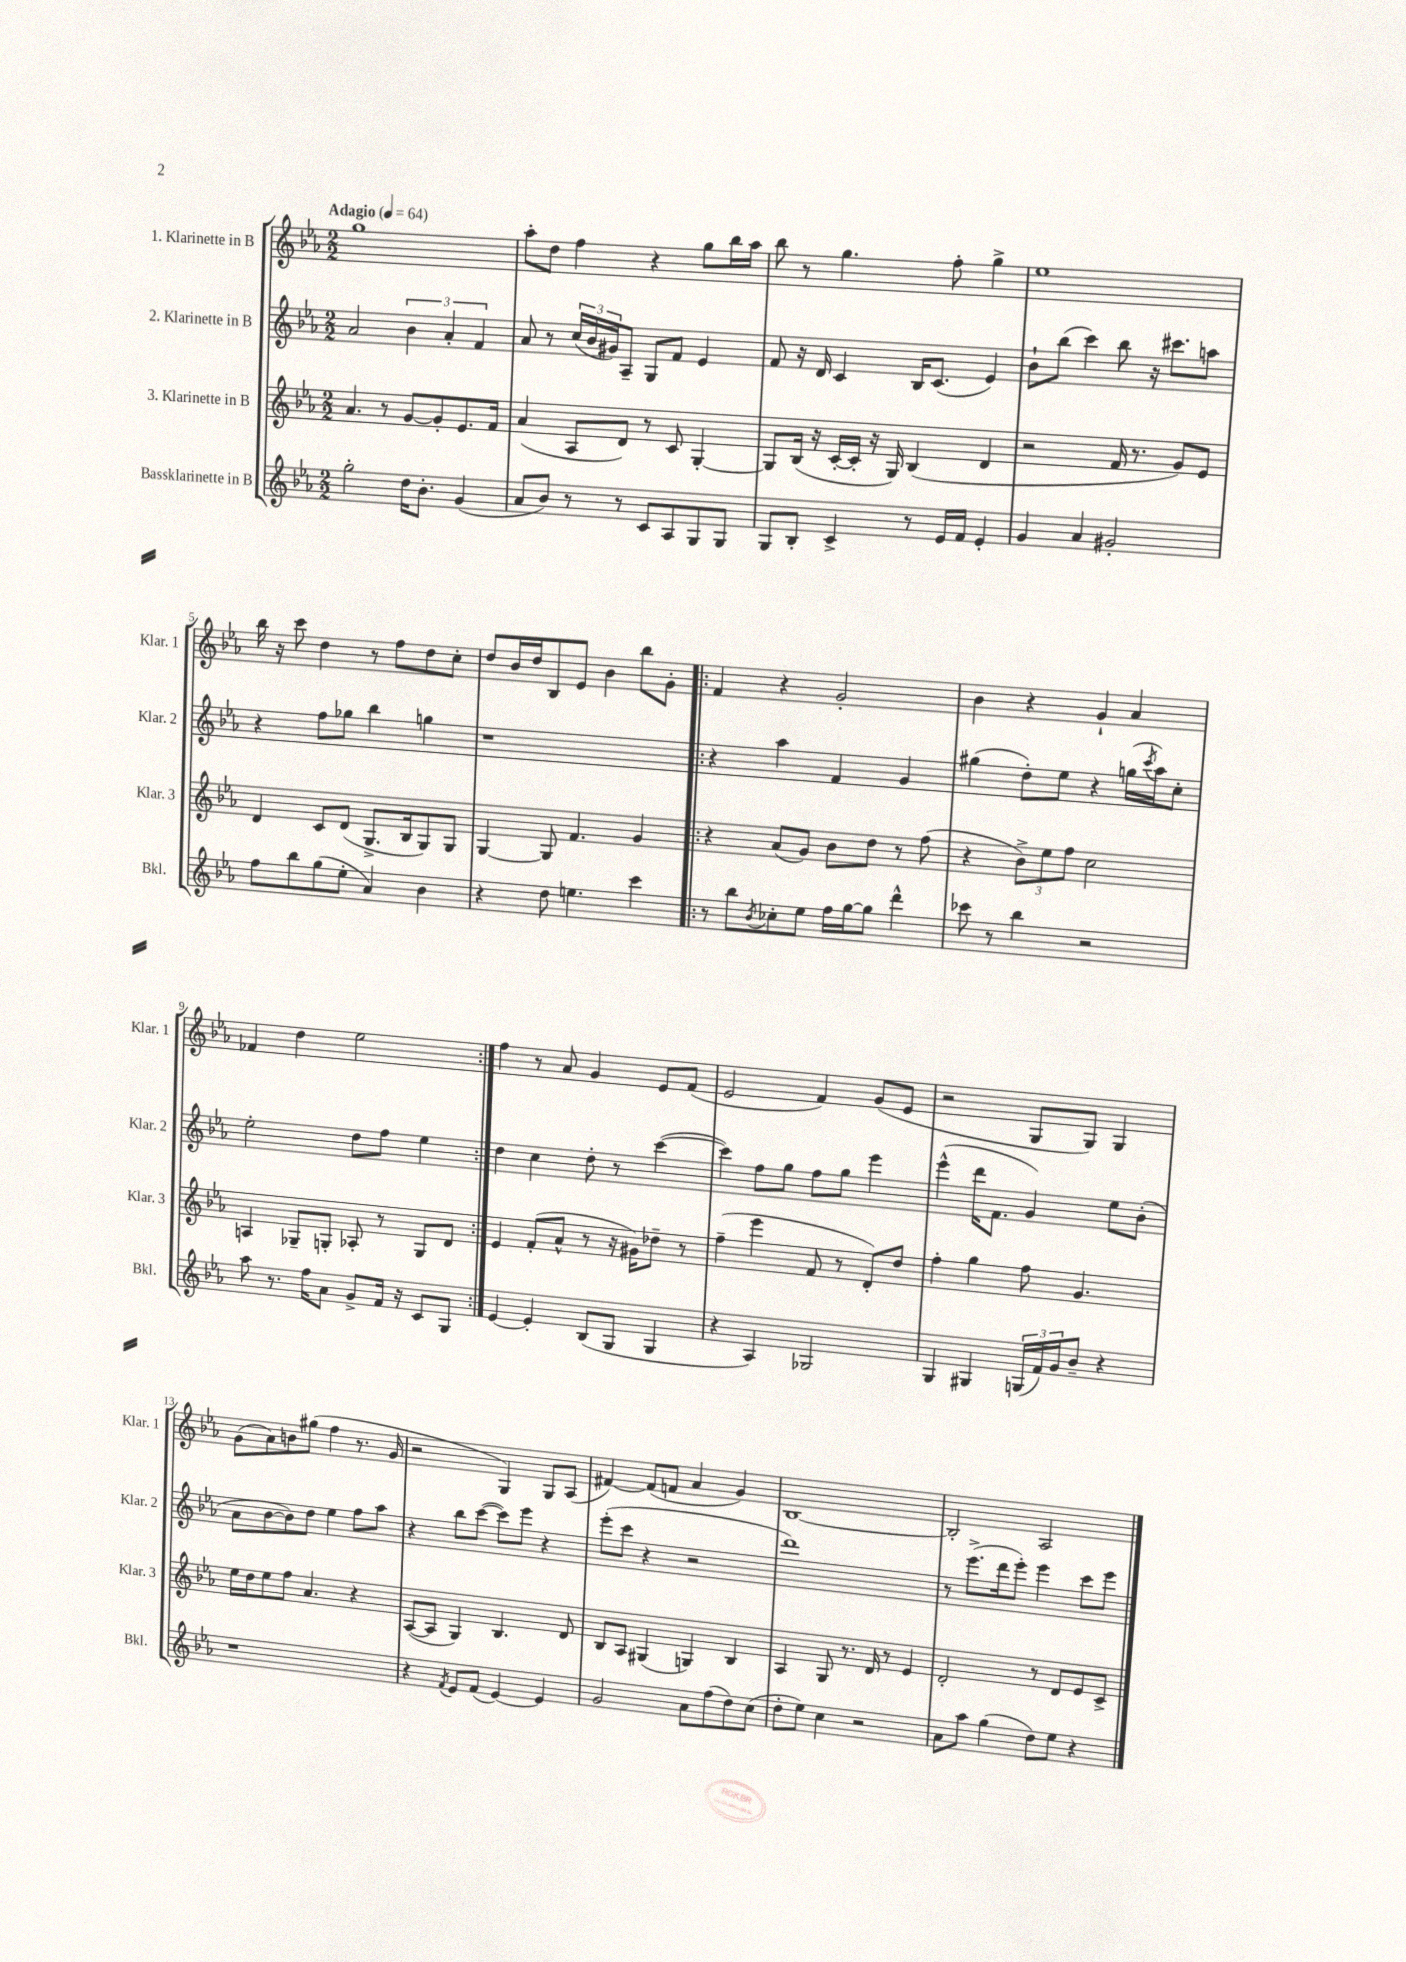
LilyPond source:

<<
\new StaffGroup <<
\new Staff = "s0" \with { instrumentName = "1. Klarinette in B" shortInstrumentName = "Klar. 1" } {
    \clef treble \key ees \major \numericTimeSignature \time 2/2 \tempo "Adagio" 4 = 64
    g''1 |
    aes''8-. d''8 f''4 r4 g''8 bes''16 aes''16 |
    bes''8 r8 g''4. f''8-. g''4-> |
    ees''1 |
    bes''16 r16 c'''8 d''4 r8 f''8 d''8 c''8-. |
    d''8 bes'16 d''16 bes8 ees'8 bes'4 bes''8 g'8-. |
    \repeat volta 2 { f'4 r4 g'2-. |
    bes'4 r4 g'4-! aes'4 |
    fes'4 d''4 ees''2 | }
    f''4 r8 aes'8 g'4 ees'8 f'8( |
    ees'2 f'4) g'8( ees'8 |
    r2 g8 g8) g4 |
    g'8( aes'8) b'8 gis''8( f''4 r8. g'16 |
    r2 g4) g8 aes8( |
    fis'4~) fis'8( f'8 aes'4 g'4) |
    bes1~ |
    bes2-. aes2 \bar "|." |
}
\new Staff = "s1" \with { instrumentName = "2. Klarinette in B" shortInstrumentName = "Klar. 2" } {
    \clef treble \key ees \major \numericTimeSignature \time 2/2
    aes'2 \tuplet 3/2 { bes'4 aes'4-. f'4 } |
    aes'8 r8 \tuplet 3/2 { c''16( bes'16 gis'16) } aes8-- g8 f'8 ees'4 |
    f'8 r16 d'16 c'4 bes16 c'8.( ees'4) |
    bes'8-! bes''8( c'''4) bes''8 r16 cis'''8. a''8 |
    r4 f''8 ges''8 bes''4 g''4 |
    r1 |
    \repeat volta 2 { r4 aes''4 f'4 g'4 |
    gis''4( d''8-.) ees''8 r4 g''16( \acciaccatura { c'''8 } aes''16) c''8-. |
    ees''2-. d''8 f''8 ees''4 | }
    d''4 c''4 d''8-. r8 c'''4~( |
    c'''4) f''8 g''8 f''8 g''8 ees'''4 |
    ees'''4-^( d'''16 f'8. g'4) ees''8 bes'8-.( |
    aes'8 bes'8~ bes'8) d''8 ees''4 f''8 aes''8 |
    r4 bes''8 c'''8~( c'''8) ees'''8 r4 |
    ees'''8-.( c'''8 r4 r2 |
    d'''1) |
    r8 ees'''8.->( d'''16 ees'''8-.) ees'''4 c'''8 ees'''8 \bar "|." |
}
\new Staff = "s2" \with { instrumentName = "3. Klarinette in B" shortInstrumentName = "Klar. 3" } {
    \clef treble \key ees \major \numericTimeSignature \time 2/2
    aes'4. r8 g'8~ g'8-. ees'8. f'16 |
    aes'4( aes8 d'8) r8 c'8 g4~-. |
    g8 bes16( r16 c'16~-. c'16-. r16 g16) bes4( d'4 |
    r2 f'16 r8. g'8) ees'8 |
    d'4 c'8 d'8( g8.-> bes16 g8) g8 |
    g4~ g8 f'4. g'4 |
    \repeat volta 2 { r4 aes'8( g'8) bes'8 d''8 r8 f''8( |
    r4 \tuplet 3/2 { bes'8->) ees''8 f''8 } c''2 |
    a4 ges8-- g8-. aes8-. r8 g8 d'8 | }
    ees'4 f'8-.( aes'8-^ r8 r16 gis'16) des''8-- r8 |
    f''4--( ees'''4 f'8 r8 d'8-.) d''8 |
    f''4-. g''4 f''8 g'4. |
    ees''16 d''16 ees''8 f''8 aes'4. r4 |
    aes8~( aes8 g4) bes4. d'8 |
    bes8 aes8 gis4( g4) bes4 |
    aes4 g8 r8. d'16 r8 ees'4 |
    d'2-. r8 d'8 ees'8 c'8-> \bar "|." |
}
\new Staff = "s3" \with { instrumentName = "Bassklarinette in B" shortInstrumentName = "Bkl." } {
    \clef treble \key ees \major \numericTimeSignature \time 2/2
    g''2-. d''16 bes'8.-. g'4( |
    aes'8 bes'8) r8 r8 c'8 aes8 g8 g8 |
    g8 bes8-. c'4-> r8 ees'16 f'16 ees'4-. |
    g'4 aes'4 gis'2-. |
    f''8 bes''8 g''8( ees''8-. aes'4) bes'4 |
    r4 d''8 e''4. c'''4 |
    \repeat volta 2 { r8 bes''8 \acciaccatura { bes'8 } ces''8-. ees''8 f''16 g''16~ g''8 d'''4-^ |
    ces'''8 r8 bes''4 r2 |
    aes''8 r8. f''16 aes'8 g'8-> f'16 r16 c'8 g8 | }
    ees'4~ ees'4-. bes8( g8 g4 |
    r4 aes4) ges2 |
    g4 gis4 \tuplet 3/2 { g16( f'16) g'16 } bes'8-- r4 |
    r1 |
    r4 \acciaccatura { f'8 } ees'8 f'8( ees'4~) ees'4 |
    g'2 aes'8 f''8( d''8) c''8( |
    d''8-. ees''8) c''4 r2 |
    aes'8 aes''8 g''4( d''8) ees''8 r4 \bar "|." |
}
>>
>>
